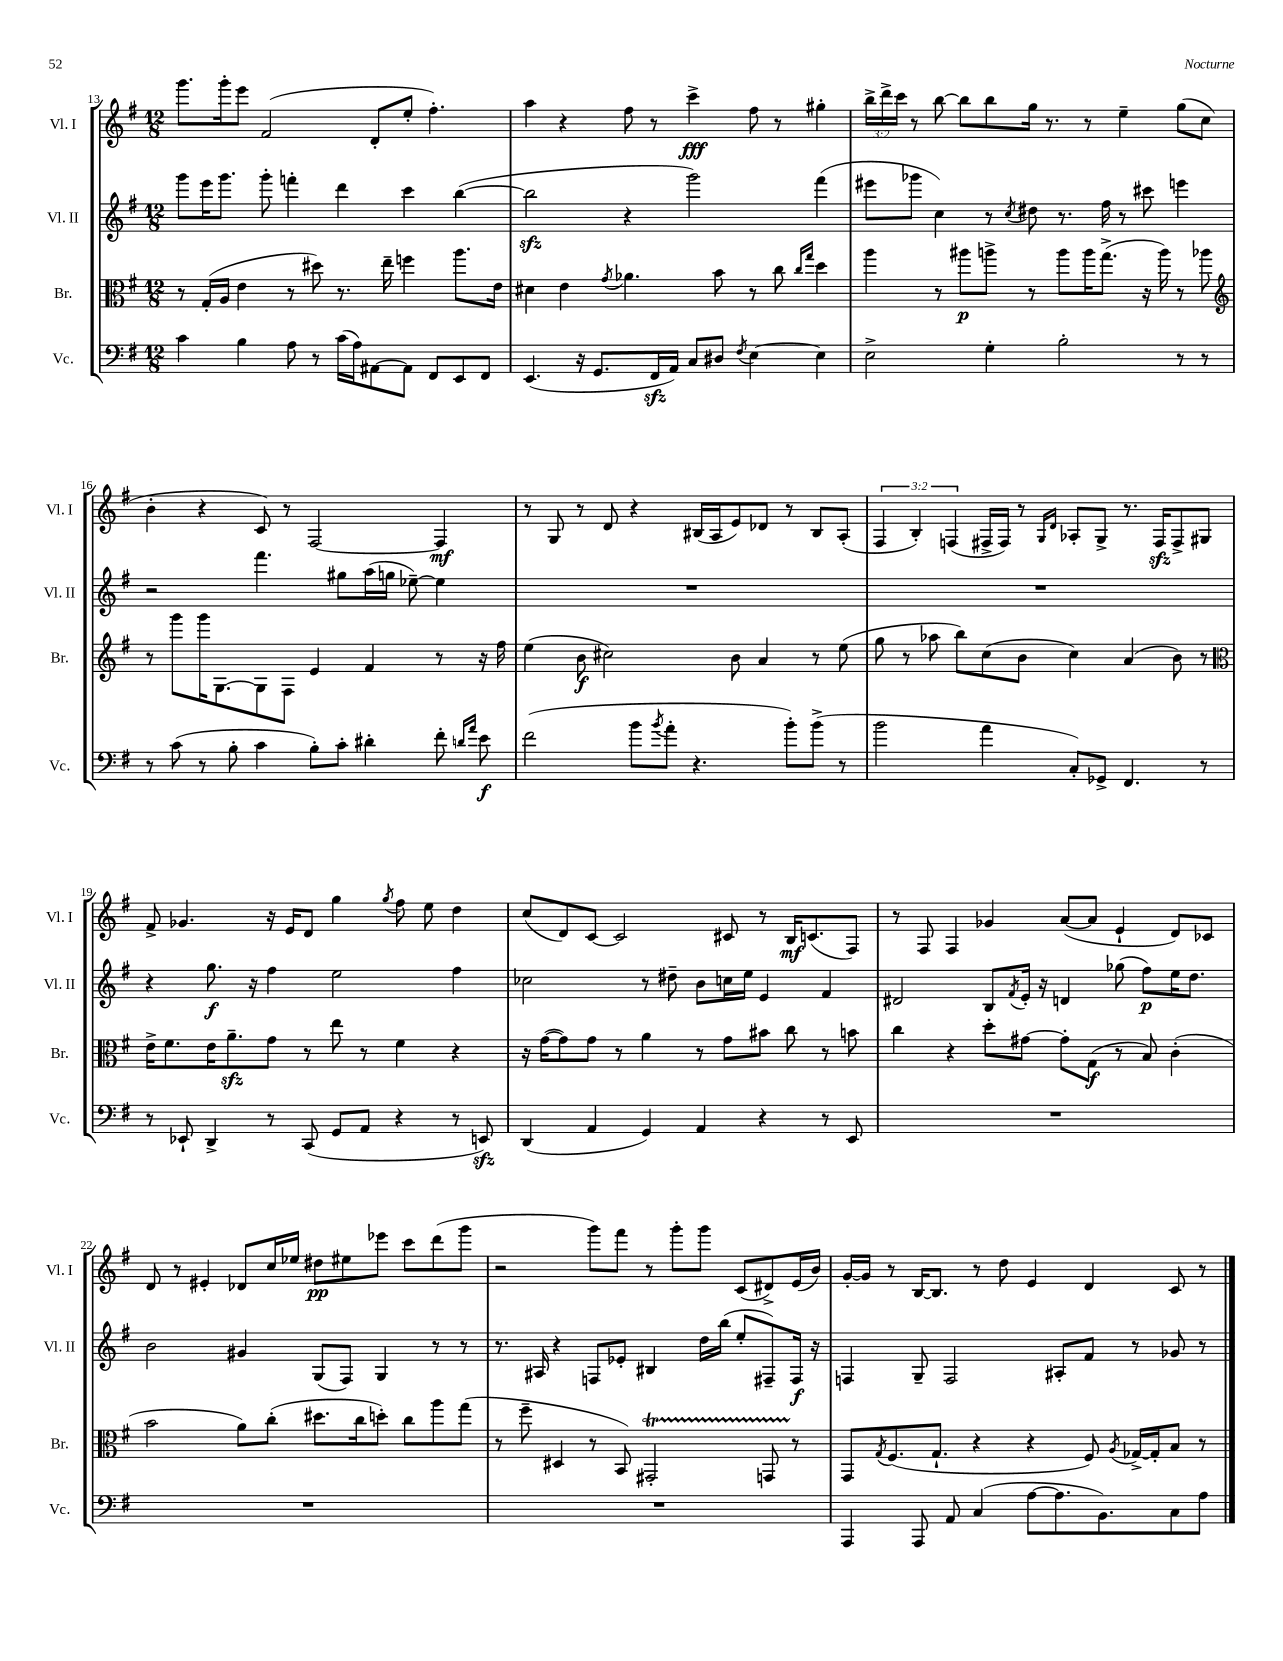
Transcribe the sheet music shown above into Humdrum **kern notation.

**kern	**dynam	**kern	**dynam	**kern	**dynam	**kern	**dynam
*part4	*part4	*part3	*part3	*part2	*part2	*part1	*part1
*staff4	*staff4	*staff3	*staff3	*staff2	*staff2	*staff1	*staff1
*I"Vc.	*	*I"Br.	*	*I"Vl. II	*	*I"Vl. I	*
*I'Vc.	*	*I'Br.	*	*I'Vl. II	*	*I'Vl. I	*
*clefF4	*	*clefC3	*	*clefG2	*	*clefG2	*
*k[f#]	*	*k[f#]	*	*k[f#]	*	*k[f#]	*
*M12/8	*	*M12/8	*	*M12/8	*	*M12/8	*
=13	=13	=13	=13	=13	=13	=13	=13
4c\	.	8r	.	8ggg\L	.	8.ggg\L	.
.	.	(16G'/LL	.	16eee\K	.	.	.
.	.	16A/JJ	.	8.ggg\J	.	16ggg'\k	.
4B\	.	4e\	.	.	.	8eee\J	.
.	.	.	.	8ggg'\	.	(2f#/	.
8A\	.	8r	.	4fffn'\	.	.	.
8r	.	8dd#X\)	.	.	.	.	.
(16c\LL	.	8.r	.	4ddd\	.	.	.
16A\J)	.	.	.	.	.	.	.
[8AA#X\	.	.	.	.	.	8d'/L	.
.	.	16ee~\	.	.	.	.	.
8AA#\J]	.	4ffn\	.	4ccc\	.	8ee'/J	.
8FF#/L	.	.	.	.	.	4.ff#'\)	.
8EE/	.	8.aa\L	.	([4bb\	.	.	.
8FF#/J	.	.	.	.	.	.	.
.	.	16e\Jk	.	.	.	.	.
=14	=14	=14	=14	=14	=14	=14	=14
(4.EE/	.	4d#X\	.	2bbzz\]	.	4aa\	.
.	.	4e\	.	.	.	4r	.
16r	.	.	.	.	.	.	.
8.GG/L	.	.	.	.	.	.	.
.	.	8qg/	.	.	.	.	.
.	.	4.a-X\	.	4r	.	8ff#\	.
16FF#zz/L	.	.	.	.	.	8r	.
16AA/JJ)	.	.	.	.	.	.	.
8C/L	.	.	.	2ggg\)	.	4ccc^\	fff
8D#X/J	.	8b\	.	.	.	.	.
8qF#/	.	.	.	.	.	.	.
[4E\	.	8r	.	.	.	8ff#\	.
.	.	8cc\	.	.	.	8r	.
.	.	16qqcc/LL	.	.	.	.	.
.	.	16qqgg/JJ	.	.	.	.	.
4E\]	.	4dd\	.	(4fff#\	.	4gg#X'\	.
=15	=15	=15	=15	=15	=15	=15	=15
2E^\	.	4aa\	.	8eee#X\L	.	24bb^\LL	.
.	.	.	.	.	.	24ddd^\	.
.	.	.	.	.	.	24ccc\JJ	.
.	.	.	.	8ggg-X\J	.	8r	.
.	.	8r	.	4cc\)	.	[8bb\	.
.	.	8aa#X\L	p	.	.	8bb\L]	.
4G'\	.	8aan^\J	.	8r	.	8bb\	.
.	.	.	.	8qcc/	.	.	.
.	.	8r	.	8dd#X\	.	16gg\Jk	.
.	.	.	.	.	.	8.r	.
2B'\	.	8aa\L	.	8.r	.	.	.
.	.	16aa\K	.	.	.	8r	.
.	.	(8.gg^\J	.	16ff#\	.	.	.
.	.	.	.	8r	.	4ee~\	.
.	.	16r	.	8ccc#X\	.	.	.
.	.	16aa\)	.	.	.	.	.
8r	.	8r	.	4eeen\	.	(8gg\L	.
8r	.	8aa-X\	.	.	.	8cc\J	.
!!LO:LB:g=z
=16	=16	=16	=16	=16	=16	=16	=16
*	*	*clefG2	*	*	*	*	*
8r	.	8r	.	2r	.	4b'\	.
(8c\	.	8ggg\L	.	.	.	.	.
8r	.	16ggg\K	.	.	.	4r	.
.	.	[8.G\	.	.	.	.	.
8B'\	.	.	.	.	.	.	.
4c\	.	8G\]	.	4.fff#\	.	8c/)	.
.	.	8F#\J	.	.	.	8r	.
8B'\L)	.	4e/	.	.	.	[2F#/	.
8c'\J	.	.	.	8gg#X\L	.	.	.
4d#X'\	.	4f#/	.	(16aa\L	.	.	.
.	.	.	.	16ggn\JJ	.	.	.
.	.	.	.	[8ee-X~\)	.	.	.
8f#'\	.	8r	.	4ee-\]	.	4F#/]	mf
16qqdn/LL	.	.	.	.	.	.	.
16qqa/JJ	.	.	.	.	.	.	.
8e\	f	16r	.	.	.	.	.
.	.	16ff#\	.	.	.	.	.
=17	=17	=17	=17	=17	=17	=17	=17
(2f#\	.	(4ee\	.	1.r	.	8r	.
.	.	.	.	.	.	8G/	.
.	.	8b\	f	.	.	8r	.
.	.	2cc#X\)	.	.	.	8d/	.
8b\L	.	.	.	.	.	4r	.
8qb/	.	.	.	.	.	.	.
8a'\J	.	.	.	.	.	.	.
4.r	.	.	.	.	.	(16B#X/LL	.
.	.	.	.	.	.	16A/J	.
.	.	8b\	.	.	.	8e/)	.
.	.	4a/	.	.	.	8d-X/J	.
8b'\L)	.	.	.	.	.	8r	.
(8b^\J	.	8r	.	.	.	8B#/L	.
8r	.	(8ee\	.	.	.	(8A'/J	.
=18	=18	=18	=18	=18	=18	=18	=18
2b\	.	8gg\	.	1.r	.	6F#/	.
.	.	8r	.	.	.	.	.
.	.	.	.	.	.	6B'/)	.
.	.	8aa-X\	.	.	.	.	.
.	.	.	.	.	.	(6Fn/	.
.	.	8bb\L)	.	.	.	.	.
4a\	.	(8cc\	.	.	.	16F#X^/LL	.
.	.	.	.	.	.	16F#/JJ)	.
.	.	8b\J	.	.	.	8r	.
.	.	.	.	.	.	16qqG/LL	.
.	.	.	.	.	.	16qqd/JJ	.
8C'/L)	.	4cc\)	.	.	.	8A-X'/L	.
8GG-X^/J	.	.	.	.	.	8G^/J	.
4.FF#/	.	(4a/	.	.	.	8.r	.
.	.	.	.	.	.	16F#zz/KL	.
.	.	8b\)	.	.	.	8F#^/	.
8r	.	8r	.	.	.	8G#X/J	.
!!LO:LB:g=z
=19	=19	=19	=19	=19	=19	=19	=19
*	*	*clefC3	*	*	*	*	*
8r	.	16e^\KL	.	4r	.	8f#^/	.
.	.	8.f#\	.	.	.	.	.
8EE-X`/	.	.	.	.	.	4.g-X/	.
4DD^/	.	16e\K	.	8.gg\	f	.	.
.	.	8.azz~\	.	.	.	.	.
.	.	.	.	16r	.	.	.
8r	.	8g\J	.	4ff#\	.	16r	.
.	.	.	.	.	.	16e/KL	.
(8CC/	.	8r	.	.	.	8d/J	.
8GG/L	.	8ee\	.	2ee\	.	4gg\	.
8AA/J	.	8r	.	.	.	.	.
.	.	.	.	.	.	8qgg/	.
4r	.	4f#\	.	.	.	8ff#\	.
.	.	.	.	.	.	8ee\	.
8r	.	4r	.	4ff#\	.	4dd\	.
8EEnzz/)	.	.	.	.	.	.	.
=20	=20	=20	=20	=20	=20	=20	=20
(4DD/	.	16r	.	2cc-X\	.	(8cc/L	.
.	.	([16g\KL	.	.	.	.	.
.	.	8g\])	.	.	.	8d/)	.
4AA/	.	8g\J	.	.	.	[8c/J	.
.	.	8r	.	.	.	2c/]	.
4GG/)	.	4a\	.	8r	.	.	.
.	.	.	.	8dd#X~\	.	.	.
4AA/	.	8r	.	8b\L	.	.	.
.	.	8g\L	.	16ccn\L	.	8c#X/	.
.	.	.	.	16ee\JJ	.	.	.
4r	.	8b#X\J	.	4e/	.	8r	.
.	.	8cc\	.	.	.	16B/KL	mf
.	.	.	.	.	.	(8.cn/	.
8r	.	8r	.	4f#/	.	.	.
8EE/	.	8bn\	.	.	.	8F#/J)	.
=21	=21	=21	=21	=21	=21	=21	=21
1.r	.	4cc\	.	2d#X/	.	8r	.
.	.	.	.	.	.	8F#/	.
.	.	4r	.	.	.	4F#/	.
.	.	8dd'\L	.	8B/L	.	4g-X/	.
.	.	.	.	8qf#/	.	.	.
.	.	[8g#X\J	.	16e'/Jk	.	.	.
.	.	.	.	16r	.	.	.
.	.	8g#'\L]	.	4dn/	.	([8a/L	.
.	.	(8G\J	f	.	.	8a/J]	.
.	.	8r	.	(8gg-X\	.	4e`/	.
.	.	8B/)	.	8ff#\L)	p	.	.
.	.	(4c'\	.	16ee\K	.	8d/L)	.
.	.	.	.	8.dd\J	.	.	.
.	.	.	.	.	.	8c-X/J	.
!!LO:LB:g=z
=22	=22	=22	=22	=22	=22	=22	=22
1.r	.	2b\	.	2b\	.	8d/	.
.	.	.	.	.	.	8r	.
.	.	.	.	.	.	4e#X'/	.
.	.	8a\L)	.	4g#X/	.	8d-X/L	.
.	.	(8cc'\J	.	.	.	16cc/L	.
.	.	.	.	.	.	16ee-X/JJ	.
.	.	8.dd#X\L	.	(8G/L	.	8dd#X\L	pp
.	.	.	.	8F#/J)	.	8ee#X\	.
.	.	16cc\k	.	.	.	.	.
.	.	8ddn'\J)	.	4G/	.	8eee-X\J	.
.	.	8cc\L	.	.	.	8ccc\L	.
.	.	8aa\	.	8r	.	(8ddd\	.
.	.	(8gg\J	.	8r	.	8ggg\J	.
=23	=23	=23	=23	=23	=23	=23	=23
1.r	.	8r	.	8.r	.	2r	.
.	.	8ff#~\	.	.	.	.	.
.	.	.	.	16A#X/	.	.	.
.	.	4D#X/	.	4r	.	.	.
.	.	8r	.	8Fn/L	.	8ggg\L)	.
.	.	8BB/)	.	8e-X'/J	.	8fff#\J	.
.	.	2GG#Xt'/	.	4B#X/	.	8r	.
.	.	.	.	.	.	8ggg'\L	.
.	.	.	.	16dd\LL	.	8ggg\J	.
.	.	.	.	(16bb\JJ	.	.	.
.	.	.	.	8ee'/L	.	(8c/L	.
.	.	8GGnTTT/	.	8F#X~/)	.	8d#X^/)	.
.	.	8r	.	16F#/Jk	f	(16e/L	.
.	.	.	.	16r	.	16b/JJ)	.
=24	=24	=24	=24	=24	=24	=24	=24
4AAA/	.	8GG/L	.	4Fn/	.	[16g'/LL	.
.	.	.	.	.	.	16g/JJ]	.
.	.	8qG/	.	.	.	.	.
.	.	(8.F#/	.	.	.	8r	.
8AAA/	.	.	.	8G~/	.	[16B/KL	.
.	.	8.G`/J	.	.	.	8.B/J]	.
8AA/	.	.	.	2F/	.	.	.
(4C/	.	4r	.	.	.	8r	.
.	.	.	.	.	.	8dd\	.
[8A\L	.	4r	.	.	.	4e/	.
8.A\]	.	.	.	8A#X'/L	.	.	.
.	.	8F#/)	.	8f#/J	.	4d/	.
8.BB\)	.	.	.	.	.	.	.
.	.	8qA/	.	.	.	.	.
.	.	[16G-X^/LL	.	8r	.	.	.
.	.	16G-'/J]	.	.	.	.	.
8C\	.	8B/J	.	8g-X/	.	8c/	.
8A\J	.	8r	.	8r	.	8r	.
==	==	==	==	==	==	==	==
*-	*-	*-	*-	*-	*-	*-	*-
